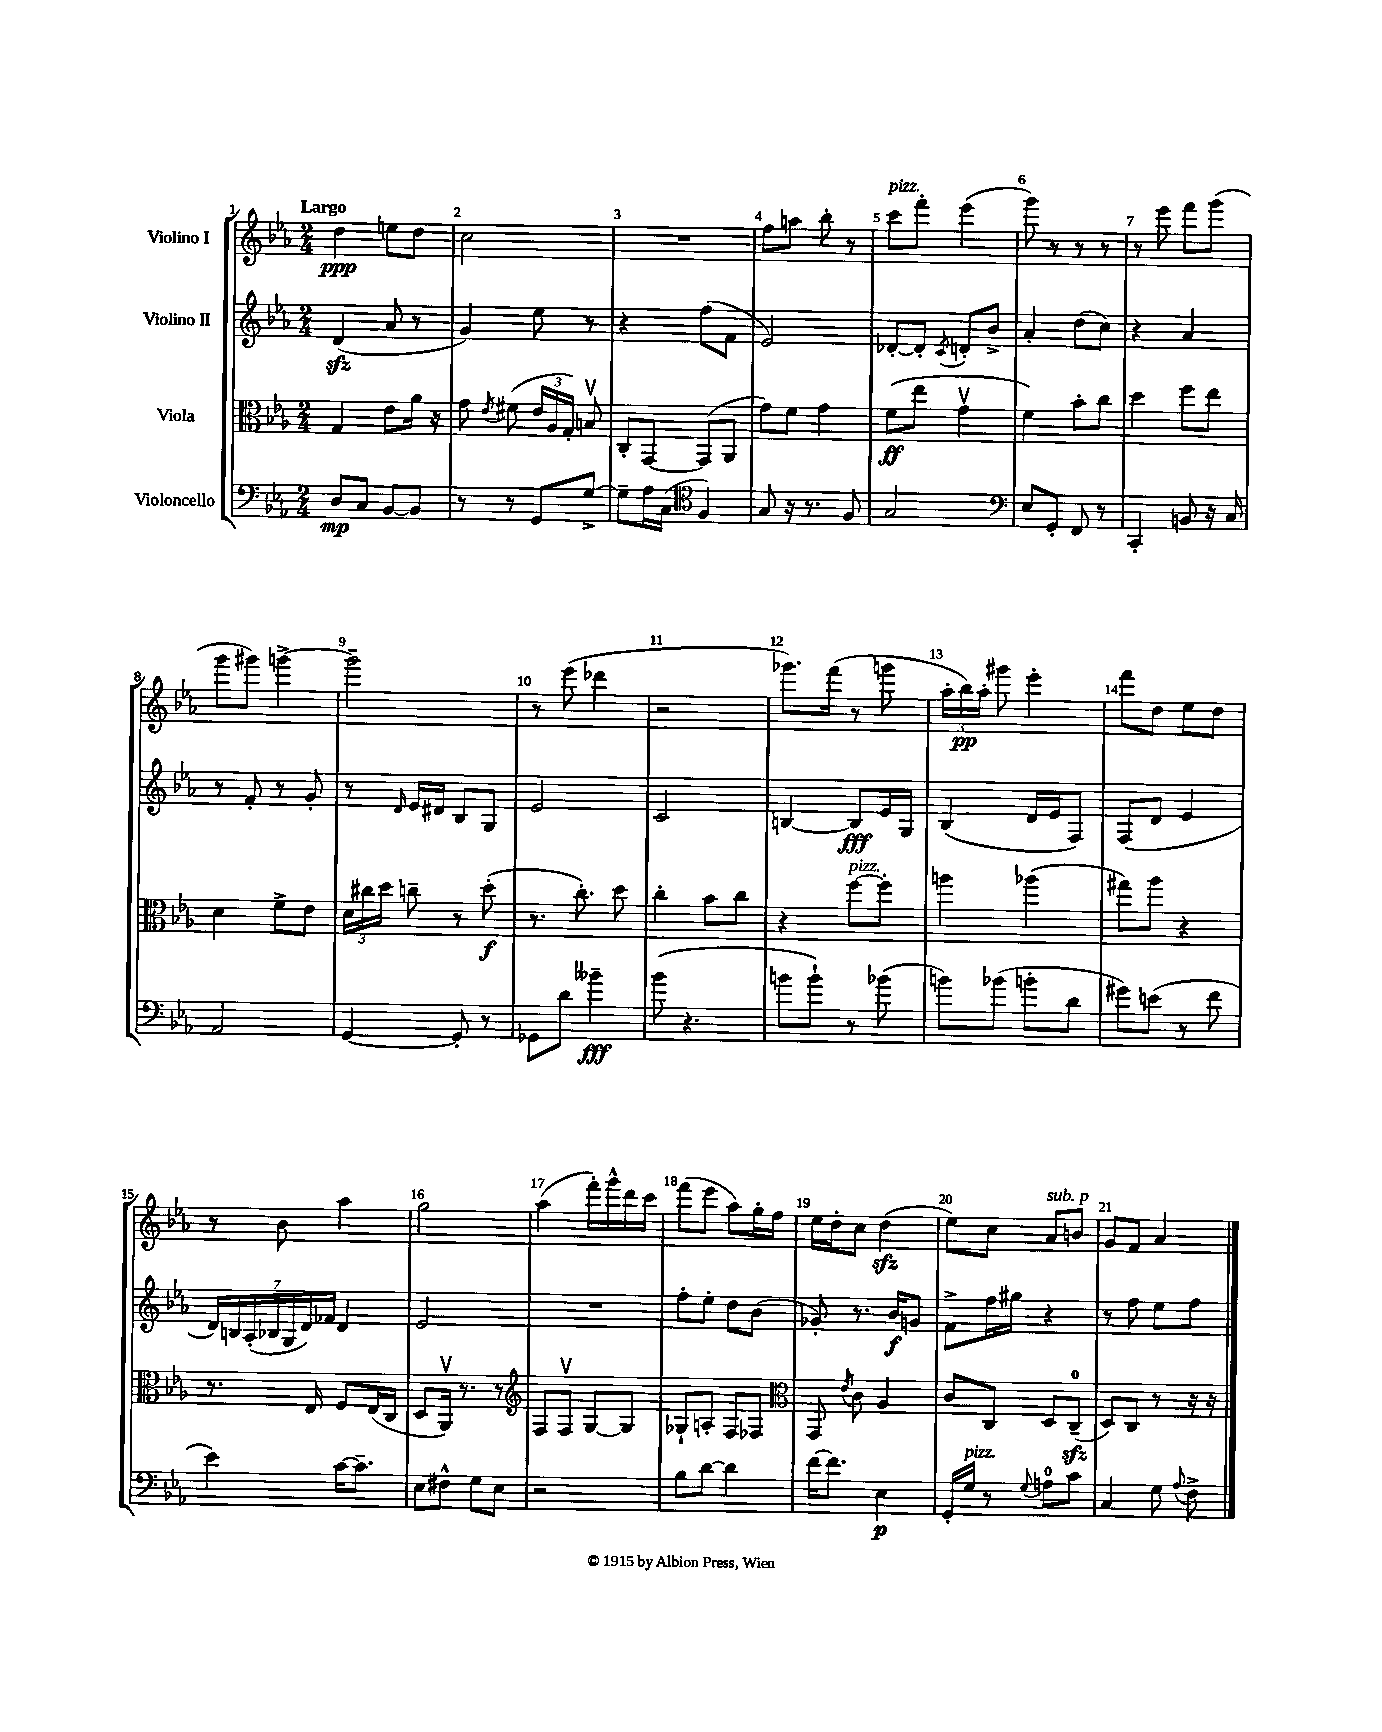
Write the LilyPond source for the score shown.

<<
\new StaffGroup <<
\new Staff = "s0" \with { instrumentName = "Violino I" } {
    \clef treble \key ees \major \numericTimeSignature \time 2/4 \tempo "Largo"
    \autoBeamOff d''4\ppp e''8[ d''8] |
    c''2 |
    R2 |
    f''8[ a''8] bes''8-. r8 |
    c'''8[^\markup { \italic "pizz." } f'''8]-. ees'''4( |
    g'''8) r8 r8 r8 |
    r8 ees'''8 f'''8[ g'''8]( |
    g'''8[ gis'''8]) g'''4~-> |
    g'''2-- |
    r8 ees'''8( des'''4 |
    r2 |
    ges'''8.[) f'''16]( r8 g'''8 |
    \tuplet 3/2 { aes''16[-. bes''16\pp) aes''16]-. } gis'''8 ees'''4-. |
    f'''8[ d''8] ees''8[ d''8] |
    r8 bes'8 aes''4 |
    g''2 |
    aes''4( f'''16[-.) g'''16-^ d'''16 c'''16] |
    f'''8[( ees'''8] aes''8[) g''16-. f''16] |
    ees''16[ d''16-. c''8] d''4\sfz( |
    ees''8[) c''8] aes'8[^\markup { \italic "sub. p" } b'8] |
    g'8[ f'8] aes'4 \bar "|." |
}
\new Staff = "s1" \with { instrumentName = "Violino II" } {
    \clef treble \key ees \major \numericTimeSignature \time 2/4
    \autoBeamOff d'4\sfz( aes'8 r8 |
    g'4) ees''8 r8 |
    r4 f''8[( f'8] |
    ees'2) |
    des'8[~-. des'8]-. \acciaccatura { c'8 } d'8[-. bes'8]-> |
    aes'4-. d''8[( c''8]) |
    r4 aes'4 |
    r8 f'8-. r8 g'8-. |
    r8 \grace { d'16 } ees'16[ dis'16] bes8[ g8] |
    ees'2 |
    c'2 |
    b4~ b8[\fff ees'16 g16] |
    bes4( d'16[ ees'16 f8]) |
    f8[( d'8] ees'4 |
    \tuplet 7/4 { d'16[) b16 aes16-.( bes16 g16 d'16) fes'16] } d'4 |
    ees'2 |
    R2 |
    f''8[-. ees''8]-. d''8[ bes'8]( |
    ges'8-.) r8. bes'16[\f g'8] |
    f'8[-> f''16 gis''16] r4 |
    r8 f''8 ees''8[ f''8] \bar "|." |
}
\new Staff = "s2" \with { instrumentName = "Viola" } {
    \clef alto \key ees \major \numericTimeSignature \time 2/4
    \autoBeamOff g4 ees'8[ aes'16] r16 |
    g'8 \acciaccatura { ees'8 } fis'8( \tuplet 3/2 { ees'16[ aes16 g16]-.) } b8\upbow |
    c8[-. g,8]~ g,8[( aes,8] |
    g'8[) f'8] g'4 |
    f'8[\ff( ees''8] g'4\upbow |
    f'4) bes'8[-. c''8] |
    d''4 f''8[ ees''8] |
    d'4 f'8[-> ees'8] |
    \tuplet 3/2 { d'16[ cis''16 d''16] } c''8-- r8 d''8-.\f( |
    r8. c''8.-.) d''8 |
    c''4-. bes'8[ c''8] |
    r4 f''8[~^\markup { \italic "pizz." } f''8]-. |
    a''4 aes''4( |
    gis''8[) aes''8] r4 |
    r8. ees16 f8[ ees16( c16] |
    d8[ aes,16]\upbow) r8. r8 |
    \clef treble f8[ f8]\upbow g8[~ g8] |
    ges8[-! a8]-. f8[ fes8] |
    \clef alto g,8 \acciaccatura { ees'8 } c'8 aes4 |
    c'8[ c8] d8[ c8]-0--\sfz( |
    d8[) c8] r8 r16 r16 \bar "|." |
}
\new Staff = "s3" \with { instrumentName = "Violoncello" } {
    \clef bass \key ees \major \numericTimeSignature \time 2/4
    \autoBeamOff d8[\mp c8] bes,8[~ bes,8] |
    r8 r8 g,8[ g8]~-> |
    g8[-- aes16 c16]( \clef tenor f4) |
    g8 r16 r8. f8 |
    g2 |
    \clef bass ees8[ g,8]-. f,8 r8 |
    c,4-. b,8 r16 c16 |
    aes,2 |
    g,4~ g,8-. r8 |
    ges,8[ d'8] beses'4--\fff |
    bes'8( r4. |
    b'8[ b'8]-!) r8 bes'8( |
    b'8[) bes'8]( b'8[-. d'8] |
    gis'8[) e'8]( r8 f'8 |
    ees'4) c'16[~ c'8.]-- |
    ees8[ fis8]-^ g8[ ees8] |
    r2 |
    bes8[ d'8]~ d'4 |
    f'16[~ f'8.] ees4\p |
    g,16[-. g16]^\markup { \italic "pizz." } r8 \appoggiatura { g8 } a8[-0 c'8] |
    c4 g8 \appoggiatura { aes8 } f8-> \bar "|." |
}
>>
>>
\layout { \context { \Score \override BarNumber.break-visibility = ##(#f #t #t) barNumberVisibility = #all-bar-numbers-visible } }
